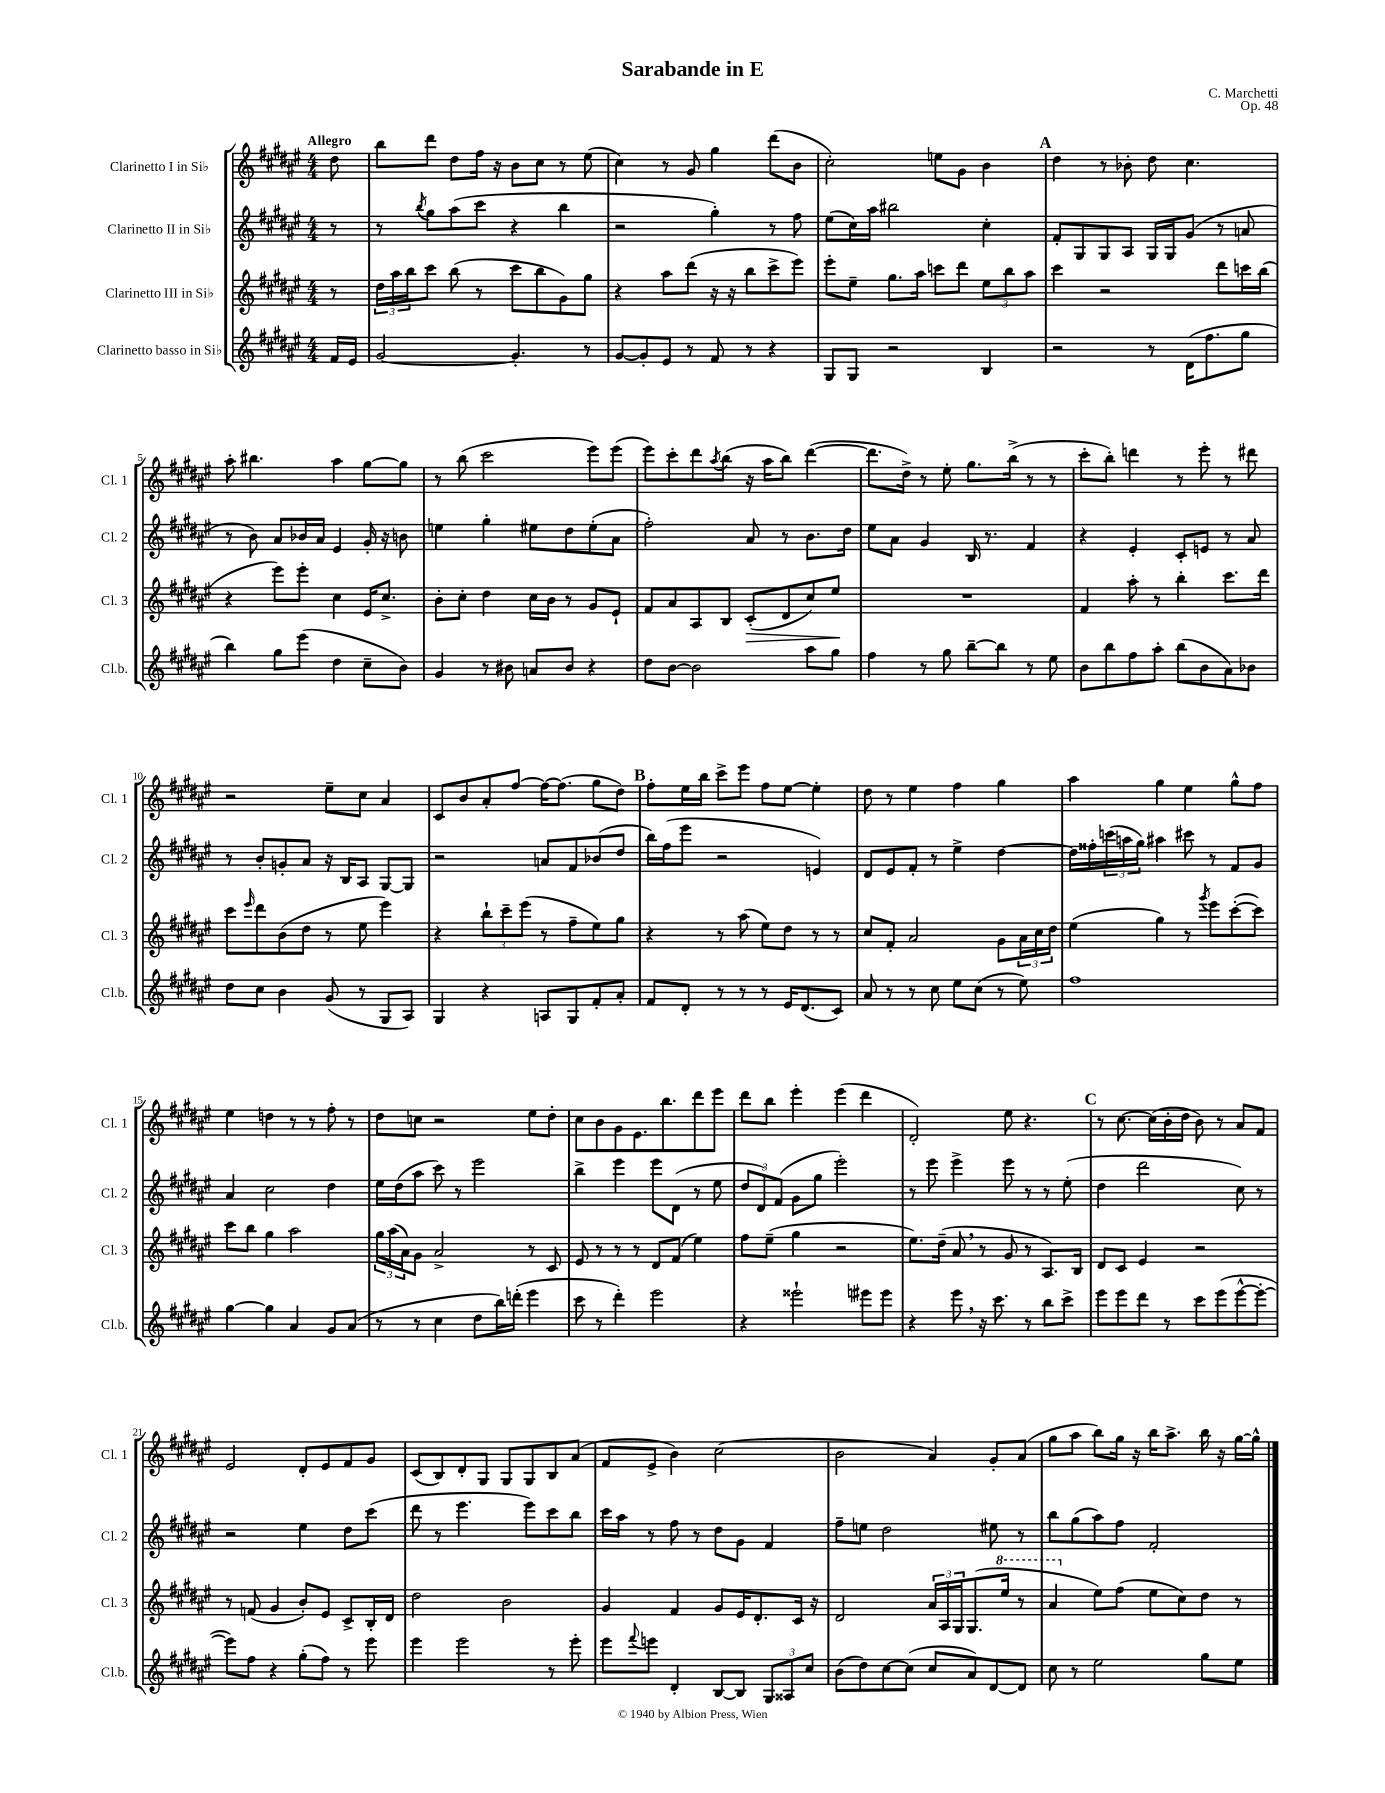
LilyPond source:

\header { title = "Sarabande in E" composer = "C. Marchetti" opus = "Op. 48" }
<<
\new StaffGroup <<
\new Staff = "s0" \with { instrumentName = "Clarinetto I in Sib" shortInstrumentName = "Cl. 1" } {
    \clef treble \key fis \major \numericTimeSignature \time 4/4 \partial 8 \tempo "Allegro"
    dis''8 |
    b''8 dis'''8 dis''8 fis''16 r16 b'8 cis''8 r8 eis''8( |
    cis''4) r8 gis'8 gis''4 dis'''8( b'8 |
    cis''2-.) e''8 gis'8 b'4 |
    \mark \markup { \bold "A" } dis''4 r8 bes'8-. dis''8 cis''4. |
    ais''8-. bis''4. ais''4 gis''8~ gis''8 |
    r8 b''8( cis'''2 eis'''8) eis'''8( |
    eis'''8) cis'''8-. dis'''8 \acciaccatura { ais''8 } b''8( r16 ais''16 b''8) dis'''4~( |
    dis'''8. dis''16->) r8 eis''8-. gis''8. b''16->( r8 r8 |
    cis'''8-. b''8-.) d'''4 r8 eis'''8-. r8 dis'''8 |
    r2 eis''8-- cis''8 ais'4 |
    cis'8 b'8 ais'8-. fis''8~ fis''16~ fis''8.( gis''8 dis''8) |
    \mark \markup { \bold "B" } fis''8-. eis''16 b''16 cis'''8-> eis'''8 fis''8 eis''8~ eis''4-. |
    dis''8 r8 eis''4 fis''4 gis''4 |
    ais''4 gis''4 eis''4 gis''8-^ fis''8 |
    eis''4 d''4 r8 r8 fis''8-. r8 |
    dis''8 c''8 r2 eis''8 dis''8-. |
    cis''8 b'8 gis'8 eis'8. b''8. dis'''8 eis'''8 |
    dis'''8 b''8 eis'''4-. eis'''4( dis'''4 |
    dis'2-.) eis''8 r4. |
    \mark \markup { \bold "C" } r8 cis''8.~ cis''16( b'16-. dis''16 b'8) r8 ais'8 fis'8 |
    eis'2 dis'8-. eis'8 fis'8 gis'8 |
    cis'8( b8) dis'8-. gis8 gis8 gis8 b8 ais'8( |
    fis'8 eis'8-> b'4) cis''2( |
    b'2 ais'4) gis'8-. ais'8( |
    gis''8 ais''8 b''8) gis''16 r16 b''16 ais''8.-> b''16 r16 gis''16~ gis''16-^ \bar "|." |
}
\new Staff = "s1" \with { instrumentName = "Clarinetto II in Sib" shortInstrumentName = "Cl. 2" } {
    \clef treble \key fis \major \numericTimeSignature \time 4/4 \partial 8
    r8 |
    r8 \acciaccatura { b''8 } gis''8 ais''8( cis'''8 r4 b''4 |
    r2 gis''4-.) r8 fis''8 |
    eis''8( cis''16) ais''16 bis''2 cis''4-. |
    \mark \markup { \bold "A" } fis'8-. gis8 gis8 ais8 gis16 gis16 gis'8( r8 a'8 |
    r8 b'8) ais'8 bes'16 ais'16 eis'4 gis'16-. r16 b'8 |
    e''4 gis''4-. eis''8 dis''8 eis''8-.( ais'8 |
    fis''2-.) ais'8 r8 b'8. dis''16 |
    eis''8 ais'8 gis'4 b16 r8. fis'4 |
    r4 eis'4-. cis'8-. e'8 r8 ais'8 |
    r8 b'8-. g'8-. ais'8 r16 b16 ais8 gis8~ gis8 |
    r2 a'8 fis'8 bes'8( dis''8 |
    \mark \markup { \bold "B" } b''16) fis''16( eis'''8 r2 e'4) |
    dis'8 eis'8 fis'8-. r8 eis''4-> dis''4~ |
    dis''16 fisis''16-. \tuplet 3/2 { c'''16( a''16 gis''16) } ais''4 cis'''8 r8 fis'8 gis'8 |
    ais'4 cis''2 dis''4 |
    eis''16 dis''16( ais''8 cis'''8) r8 eis'''2 |
    b''4-> eis'''4 eis'''8 dis'8( r8 eis''8 |
    \tuplet 3/2 { dis''8 dis'8) fis'8( } gis'8 gis''8 eis'''2-.) |
    r8 eis'''8 eis'''4-> eis'''8 r8 r8 eis''8-.( |
    \mark \markup { \bold "C" } dis''4 dis'''2 cis''8) r8 |
    r2 eis''4 dis''8 cis'''8( |
    dis'''8 r8 eis'''4. eis'''8) cis'''8 b''8 |
    cis'''16 ais''16 r8 fis''8 r8 dis''8 gis'8 fis'4 |
    fis''8-- e''8 dis''2 eis''8 r8 |
    b''8 gis''8( ais''8) fis''8 fis'2-. \bar "|." |
}
\new Staff = "s2" \with { instrumentName = "Clarinetto III in Sib" shortInstrumentName = "Cl. 3" } {
    \clef treble \key fis \major \numericTimeSignature \time 4/4 \partial 8
    r8 |
    \tuplet 3/2 { dis''16 ais''16 b''16 } cis'''8 b''8( r8 cis'''8 b''8 gis'8) gis''8 |
    r4 ais''8 dis'''8( r16 r16 b''8 cis'''8-> eis'''8) |
    eis'''8-. eis''8-- gis''8. ais''16 c'''8 dis'''8 \tuplet 3/2 { eis''8 b''8 ais''8 } |
    \mark \markup { \bold "A" } cis'''4 r2 dis'''8 c'''16 b''16( |
    r4 eis'''8) eis'''8-. cis''4 eis'16 cis''8.-> |
    b'8-. cis''8-. dis''4 cis''16 b'16 r8 gis'8 eis'8-! |
    fis'8 ais'8 ais8 b8 cis'8-.\>( dis'8 cis''8) eis''8\! |
    R1 |
    fis'4 ais''8-. r8 b''4-. cis'''8. dis'''16 |
    cis'''8 \grace { eis'''16 } dis'''8 b'8( dis''8 r8 eis''8 eis'''4) |
    r4 \tuplet 3/2 { b''8-! cis'''8-- eis'''8( } r8 fis''8-- eis''8) gis''8 |
    \mark \markup { \bold "B" } r4 r8 ais''8( eis''8) dis''8 r8 r8 |
    cis''8 fis'8-. ais'2 gis'8 \tuplet 3/2 { ais'16 cis''16 dis''16 } |
    eis''4( gis''4) r8 \acciaccatura { gis'''8 } eis'''8 cis'''8~-.( cis'''8) |
    cis'''8 b''8 gis''4 ais''2 |
    \tuplet 3/2 { gis''16 ais''16( ais'16) } gis'8 ais'2-> r8 cis'8 |
    eis'8 r8 r8 r8 dis'8 fis'8( eis''4) |
    fis''8 eis''8--( gis''4 r2 |
    eis''8.) dis''16--( ais'8 \breathe r8 gis'8 r8 ais8.) b16 |
    \mark \markup { \bold "C" } dis'8 cis'8 eis'4 r2 |
    r8 f'8( gis'4 b'8-.) eis'8 cis'8-> b16-. dis'16 |
    dis''2 b'2 |
    gis'4 fis'4 gis'8 eis'16 dis'8.-. cis'16 r16 |
    dis'2 \tuplet 3/2 { ais'16 ais16 gis16 } gis8.( \ottava #1 eis'''16 r8 |
    ais''4 \ottava #0 eis''8) fis''8( eis''8 cis''8) dis''8 r8 \bar "|." |
}
\new Staff = "s3" \with { instrumentName = "Clarinetto basso in Sib" shortInstrumentName = "Cl.b." } {
    \clef treble \key fis \major \numericTimeSignature \time 4/4 \partial 8
    fis'16 eis'16 |
    gis'2~ gis'4.-. r8 |
    gis'8~ gis'8-. eis'8 r8 fis'8 r8 r4 |
    gis8 gis8 r2 b4 |
    \mark \markup { \bold "A" } r2 r8 dis'16( fis''8. gis''8 |
    b''4) gis''8 eis'''8( dis''4 cis''8-- b'8) |
    gis'4 r8 bis'8 a'8 bis'8 r4 |
    dis''8 b'8~ b'2 ais''8 gis''8 |
    fis''4 r8 gis''8 b''8~-- b''8 r8 eis''8 |
    b'8 b''8 fis''8 ais''8-. b''8( b'8 ais'8) bes'8 |
    dis''8 cis''8 b'4 gis'8( r8 gis8 ais8) |
    gis4 r4 a8 gis8 fis'8-. ais'8-. |
    \mark \markup { \bold "B" } fis'8 dis'8-. r8 r8 r8 eis'16 dis'8.( cis'8) |
    ais'8 r8 r8 cis''8 eis''8 cis''8( r8 eis''8) |
    fis''1 |
    gis''4~ gis''4 ais'4 gis'8 ais'8( |
    r8 r8 cis''4 dis''8 b''16) d'''16-.( eis'''4 |
    cis'''8 r8 dis'''4-.) eis'''2 |
    r4 eisis'''2-! eis'''8 eis'''8 |
    r4 eis'''8 \breathe r16 cis'''8. r8 b''8 cis'''8-> |
    \mark \markup { \bold "C" } eis'''8 eis'''8 dis'''8 r8 cis'''8 eis'''8( eis'''8~-^ eis'''8~-. |
    eis'''8) fis''8 r4 gis''8-.( fis''8) r8 eis'''8 |
    eis'''4 eis'''2 r8 eis'''8-. |
    eis'''8 \appoggiatura { fis'''8 } e'''8 dis'4-. b8~ b8 \tuplet 3/2 { gis8 aisis8 cis''8 } |
    b'8( dis''8) cis''8~ cis''8( cis''8 ais'8) dis'8~ dis'8 |
    cis''8 r8 eis''2 gis''8 eis''8 \bar "|." |
}
>>
>>
